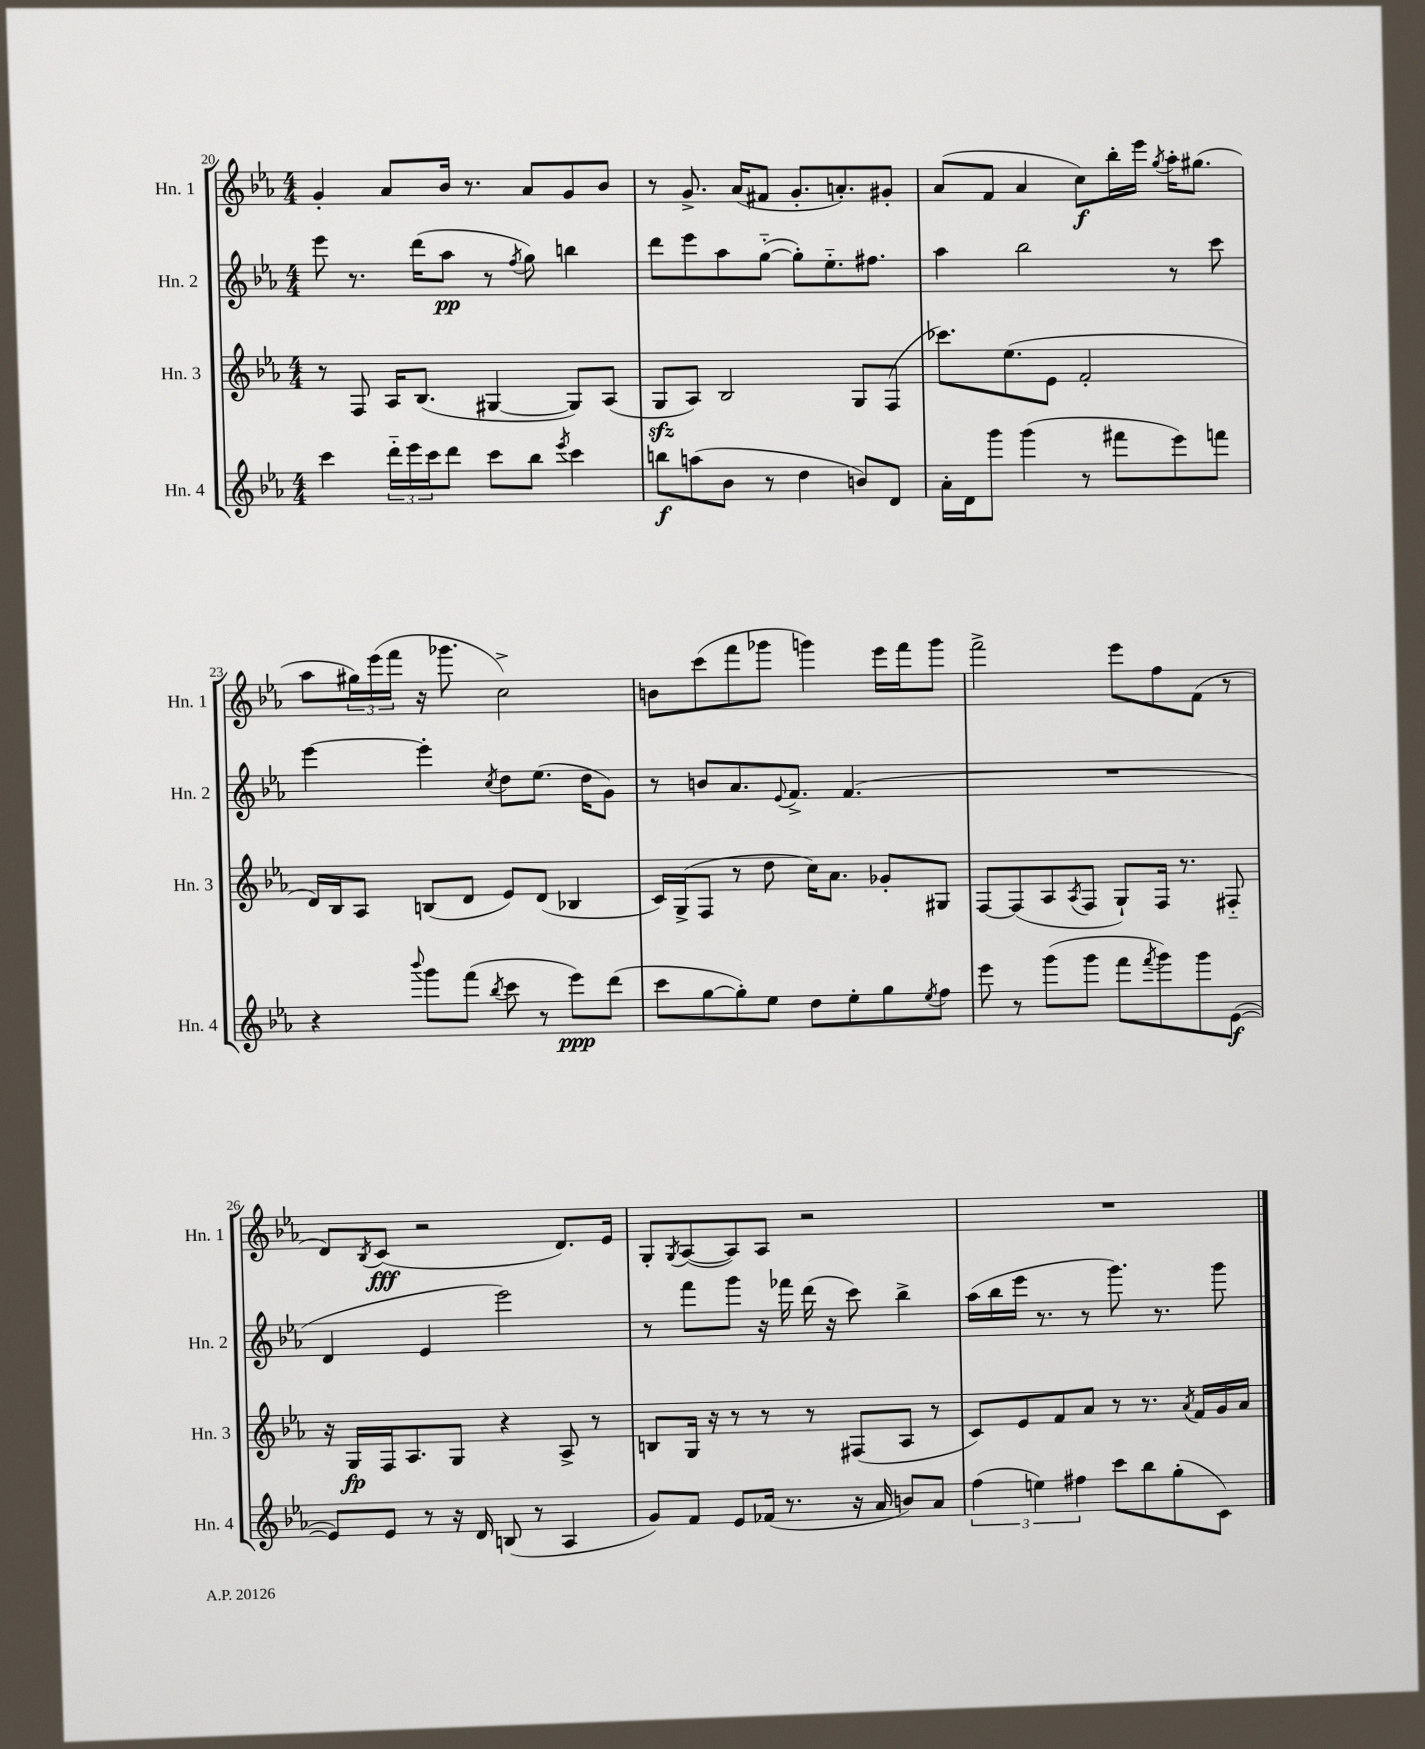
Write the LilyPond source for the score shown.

<<
\new StaffGroup <<
\new Staff = "s0" \with { instrumentName = "Hn. 1" shortInstrumentName = "Hn. 1" } {
    \clef treble \key ees \major \numericTimeSignature \time 4/4
    g'4-. aes'8 bes'16 r8. aes'8 g'8 bes'8 |
    r8 g'8.-> aes'16( fis'8 g'8.-. a'8.-.) gis'8-. |
    aes'8( f'8 aes'4 c''8\f) bes''16-. ees'''16 \acciaccatura { g''8 } aes''16-. gis''8.( |
    aes''8 \tuplet 3/2 { gis''16) ees'''16( f'''16 } r16 ges'''8. c''2->) |
    b'8 c'''8( f'''8 ges'''8 g'''4) ees'''16 f'''16 g'''8 |
    f'''2-> ees'''8 f''8 f'8( r8 |
    d'8) \acciaccatura { bes8 } c'8\fff( r2 d'8.) ees'16 |
    g8-. \acciaccatura { g8 } aes8~( aes8) aes8 r2 |
    R1 \bar "|." |
}
\new Staff = "s1" \with { instrumentName = "Hn. 2" shortInstrumentName = "Hn. 2" } {
    \clef treble \key ees \major \numericTimeSignature \time 4/4
    ees'''8 r8. d'''16( aes''8\pp r8 \acciaccatura { f''8 } g''8) b''4 |
    d'''8 ees'''8 aes''8 g''8~-_( g''8-.) ees''8.-_ fis''8. |
    aes''4 bes''2 r8 c'''8 |
    ees'''4~ ees'''4-. \acciaccatura { c''8 } d''8 ees''8.( d''16 g'8) |
    r8 b'8 aes'8. \appoggiatura { ees'8 } f'8.-> f'4.( |
    R1 |
    d'4 ees'4 ees'''2) |
    r8 f'''8 g'''8 r16 fes'''16 d'''16( r16 c'''8) bes''4-> |
    aes''16( bes''16 ees'''16 r8. r8 g'''8.) r8. g'''8 \bar "|." |
}
\new Staff = "s2" \with { instrumentName = "Hn. 3" shortInstrumentName = "Hn. 3" } {
    \clef treble \key ees \major \numericTimeSignature \time 4/4
    r8 f8 aes16 bes8.( gis4~ gis8) aes8( |
    g8\sfz aes8) bes2 g8 f8( |
    ces'''8.) ees''8.( ees'8 f'2-. |
    d'16) bes16 aes8 b8( d'8 ees'8) d'8( bes4 |
    c'16) g16->( f8 r8 d''8 c''16) aes'8. ges'8-. gis8 |
    f8~ f8( aes8 \acciaccatura { aes8 } f8 g8-!) f16 r8. fis8-_ |
    r16 g16\fp f16 aes8. g8 r4 aes8-> r8 |
    b8 g16 r16 r8 r8 r8 fis8( aes8 r8 |
    c'8) ees'8 f'8 aes'8 r8 r8. \acciaccatura { aes'8 } f'16 g'16 aes'16 \bar "|." |
}
\new Staff = "s3" \with { instrumentName = "Hn. 4" shortInstrumentName = "Hn. 4" } {
    \clef treble \key ees \major \numericTimeSignature \time 4/4
    c'''4 \tuplet 3/2 { d'''16-_ ees'''16 c'''16 } d'''8 c'''8 bes''8 \acciaccatura { ees'''8 } c'''4 |
    b''8\f a''8( bes'8 r8 d''4 b'8) d'8 |
    aes'16-. d'16 g'''8 g'''4( r8 fis'''8 ees'''8) f'''8 |
    r4 \appoggiatura { bes'''8 } g'''8 f'''8( \acciaccatura { bes''8 } c'''8 r8 ees'''8\ppp) d'''8( |
    c'''8 g''8~ g''8-.) ees''8 d''8 ees''8-. g''8 \acciaccatura { ees''8 } f''8 |
    ees'''8 r8 g'''8( g'''8 f'''8 \acciaccatura { f'''8 } g'''8) g'''8 ees'8~\f( |
    ees'8) ees'8 r8 r16 d'16 b8( r8 aes4 |
    g'8) f'8 ees'8 fes'16( r8. r16 aes'16 b'8) aes'8 |
    \tuplet 3/2 { f''4( e''4) fis''4 } c'''8 bes''8 g''8-.( c'8) \bar "|." |
}
>>
>>
\layout { \context { \Score currentBarNumber = #20 } }
